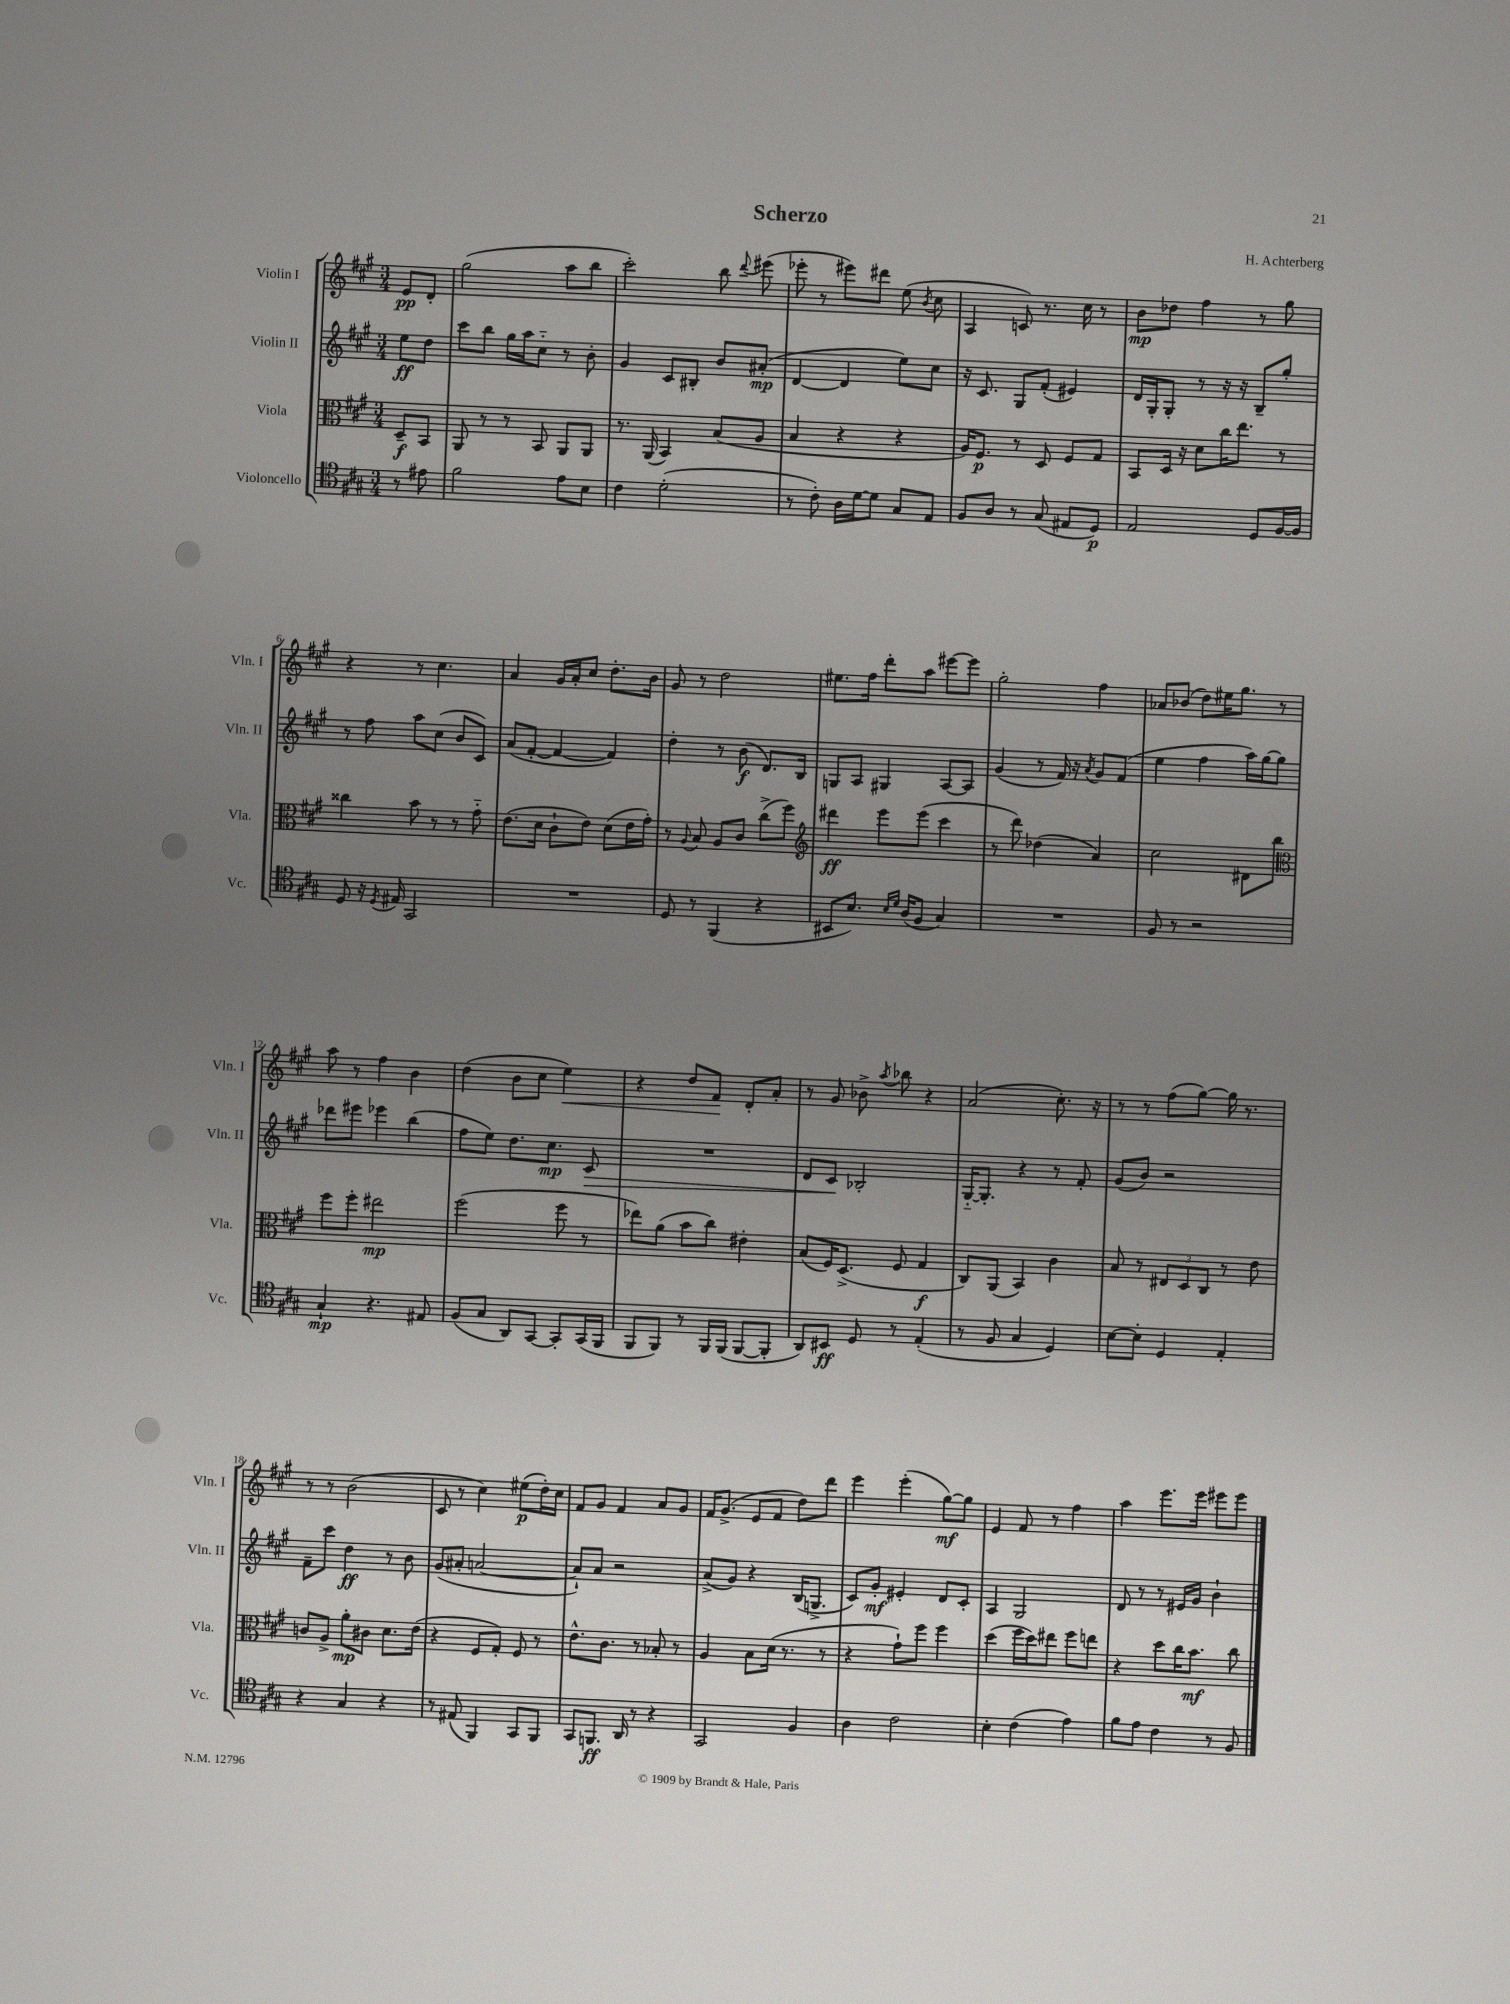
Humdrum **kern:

**kern	**kern	**kern	**kern
*staff4	*staff3	*staff2	*staff1
*clefC4	*clefC3	*clefG2	*clefG2
*k[f#c#g#]	*k[f#c#g#]	*k[f#c#g#]	*k[f#c#g#]
*M3/4	*M3/4	*M3/4	*M3/4
8r	8D~	8ee	8e
8e#	8BB	8dd	8d'
=	=	=	=
2f#	8AA	8ccc#	(2gg#
.	8r	8bb	.
.	8r	16gg#	.
.	.	16aa	.
.	8BB	8cc#'~	.
8e	8AA	8r	8aa
8B	8AA	8b'	8bb
=	=	=	=
4c#	8.r	4g#	2ccc#')
.	(16AA	.	.
(2d'	4BB)	8c#	.
.	.	8B#'	.
.	(8B	8b	8bb
.	.	.	8qqddd
.	8A	(8a#'	(8eee#
=	=	=	=
8r	4B	[4d	8eee-'
8c#')	.	.	8r
16A	4r	4d]	8eee#)
[16d	.	.	.
8d]	.	.	8ddd#
8G#	4r	8ee)	(8ee
.	.	.	8qb
8E	.	8cc#	8cc#
=	=	=	=
8F#	16A)	16r	4A
.	8.F#	8.c#	.
8A	.	.	.
8r	8r	8G#	8c)
(8G#	8D	(8f#'	8.r
8E#	8F#	4e#)	.
.	.	.	16cc#
8D)	8G#	.	8r
=	=	=	=
2E	8BB	16d	8b
.	.	16G#'	.
.	16D	8G#'	8dd-
.	16r	.	.
.	8d	8r	4ff#
.	16cc#	16r	.
.	8.ee	16r	.
8D	.	8B~	8r
[16F#	8r	8gg#'	8gg#
16F#]	.	.	.
=	=	=	=
8D	4cc##	8r	4r
16r	.	8ff#	.
8qD	.	.	.
16E#	.	.	.
2GG#	8b	8aa	8r
.	8r	(8cc#	4.cc#
.	8r	8b	.
.	8g#'~	8c#)	.
=	=	=	=
2.r	(8.e	(8a	4a
.	.	[8f#'	.
.	16d	.	.
.	8c#`	4f#_	16g#
.	.	.	16a'
.	8e)	.	8cc#
.	(8d	4f#])	8.dd'
.	16e	.	.
.	16g#')	.	16b
=	=	=	=
8D	8r	4dd'	8g#
.	8qqA	.	.
8r	8B	.	8r
(4FF#	8A	8r	2dd
.	8c#	(8b	.
4r	(8cc#^	8.d)	.
.	8ff#)	.	.
.	.	16B	.
=	=	=	=
*	*clefG2	*	*
8BB#	4ddd#	8G	8.ee#
8.B)	.	8A	.
.	.	.	16ff#
.	8eee	4G#	8ddd'
16qqB	.	.	.
16qqd	.	.	.
(16A	.	.	.
8F#	(8eee	.	8aa
4G#)	4ccc#	[8A	[8eee#
.	.	8A]	8eee#]
=	=	=	=
2.r	8r	(4g#	2gg#'
.	8ddd)	.	.
.	(4dd-	8r	.
.	.	16f#)	.
.	.	16r	.
.	.	8qa	.
.	4a)	8g#	4ff#
.	.	(8f#	.
=	=	=	=
8F#	2cc#	4ee	8a-
8r	.	.	(8b-
2r	.	4ff#	8dd)
.	.	.	16ee#
.	.	.	8.gg#
.	8d#	16aa)	.
.	.	[16gg#	.
.	8bb	8gg#]	8r
=	=	=	=
*	*clefC3	*	*
4G#`	8ff#	8ddd-	8aa
.	8ff#'	8eee#	8r
4.r	2ee#	4eee-	4ff#
.	.	(4bb	4b
8E#	.	.	.
=	=	=	=
(8F#	(2ff#	8ff#	(4dd
8G#	.	8ee)	.
8AA)	.	8.dd	8b
[8GG#	.	.	8cc#
.	.	8.cc#	.
8GG#']	8ff#	.	4ee)
(16GG#	8r	8c#	.
16FF#	.	.	.
=	=	=	=
8FF#	8ee-)	2.r	4r
8FF#)	(8a	.	.
8r	8b	.	8dd
16FF#	8cc#)	.	8f#
(16FF#	.	.	.
[8FF#	4e#'	.	8d'
8FF#']	.	.	8a'
=	=	=	=
8AA)	(8B	8d	8r
8BB#	16F#)	8c#	8g#
.	(8.D^	.	.
8D	.	2B-'	8b-^
.	.	.	8qaa
8r	8F#	.	8bb-
(4E'	4G#	.	4r
=	=	=	=
8r	8C#)	[16G#'~	(2a
.	.	8.G#']	.
8F#	(8AA	.	.
4G#	4BB)	4r	.
4D)	4c#	8r	8.cc#')
.	.	8f#'	.
.	.	.	16r
=	=	=	=
[8B	8B	(8g#	8r
8B']	8r	8b)	8r
4D	12E#	2r	(8ff#
.	12D	.	.
.	.	.	[8gg#)
.	12C#	.	.
4E'	8r	.	16gg#]
.	.	.	8.r
.	8e	.	.
=	=	=	=
4r	8c	8f#~	8r
.	8A^	8ccc#	8r
4G#	8a'	4dd	(2b
.	8c#	.	.
4r	8.d	8r	.
.	.	8b	.
.	(16e	.	.
=	=	=	=
8r	4r	(8g#	8c#
(8E#	.	8a#'	8r
4FF#)	8F#	[2a	4cc#)
.	8G#')	.	.
8GG#	8F#	.	(8ee#
8FF#	8r	.	16dd')
.	.	.	16cc#
=	=	=	=
8GG#	8.e^^	8a`])	8f#
8.FF	.	8a	8g#
.	8.c#	.	.
.	.	2r	4f#
16AA	.	.	.
8r	8r	.	.
4r	8B-'	.	8a
.	8r	.	8g#
=	=	=	=
2GG#	4A	(8a^	16f#
.	.	.	(8.g#^
.	.	8g#)	.
.	8B	4r	8e
.	(16d	.	8f#
.	8.r	.	.
4F#	.	(16B	8dd)
.	.	8.G^	.
.	8r	.	8ddd
=	=	=	=
4A	4r	8c#)	4eee
.	.	8g#'	.
2c#	8g#`)	4e#'	(4eee'
.	8ff#	.	.
.	4ff#	8d	[8gg#)
.	.	8c#'	8gg#]
=	=	=	=
4B'	(4dd	4A	4e
(4c#	16ff#	2G#	8f#
.	16dd)	.	.
.	8ee#	.	8r
4e)	8ff#	.	4ff#
.	8ee	.	.
=	=	=	=
8f#	4r	8d	4aa
8e	.	8r	.
4c#	8dd	8r	8.eee
.	16cc#	16e#	.
.	8.b	16g#	16eee
8r	.	4b`	8eee#
8F#	8cc#	.	8eee#
==	==	==	==
*-	*-	*-	*-
